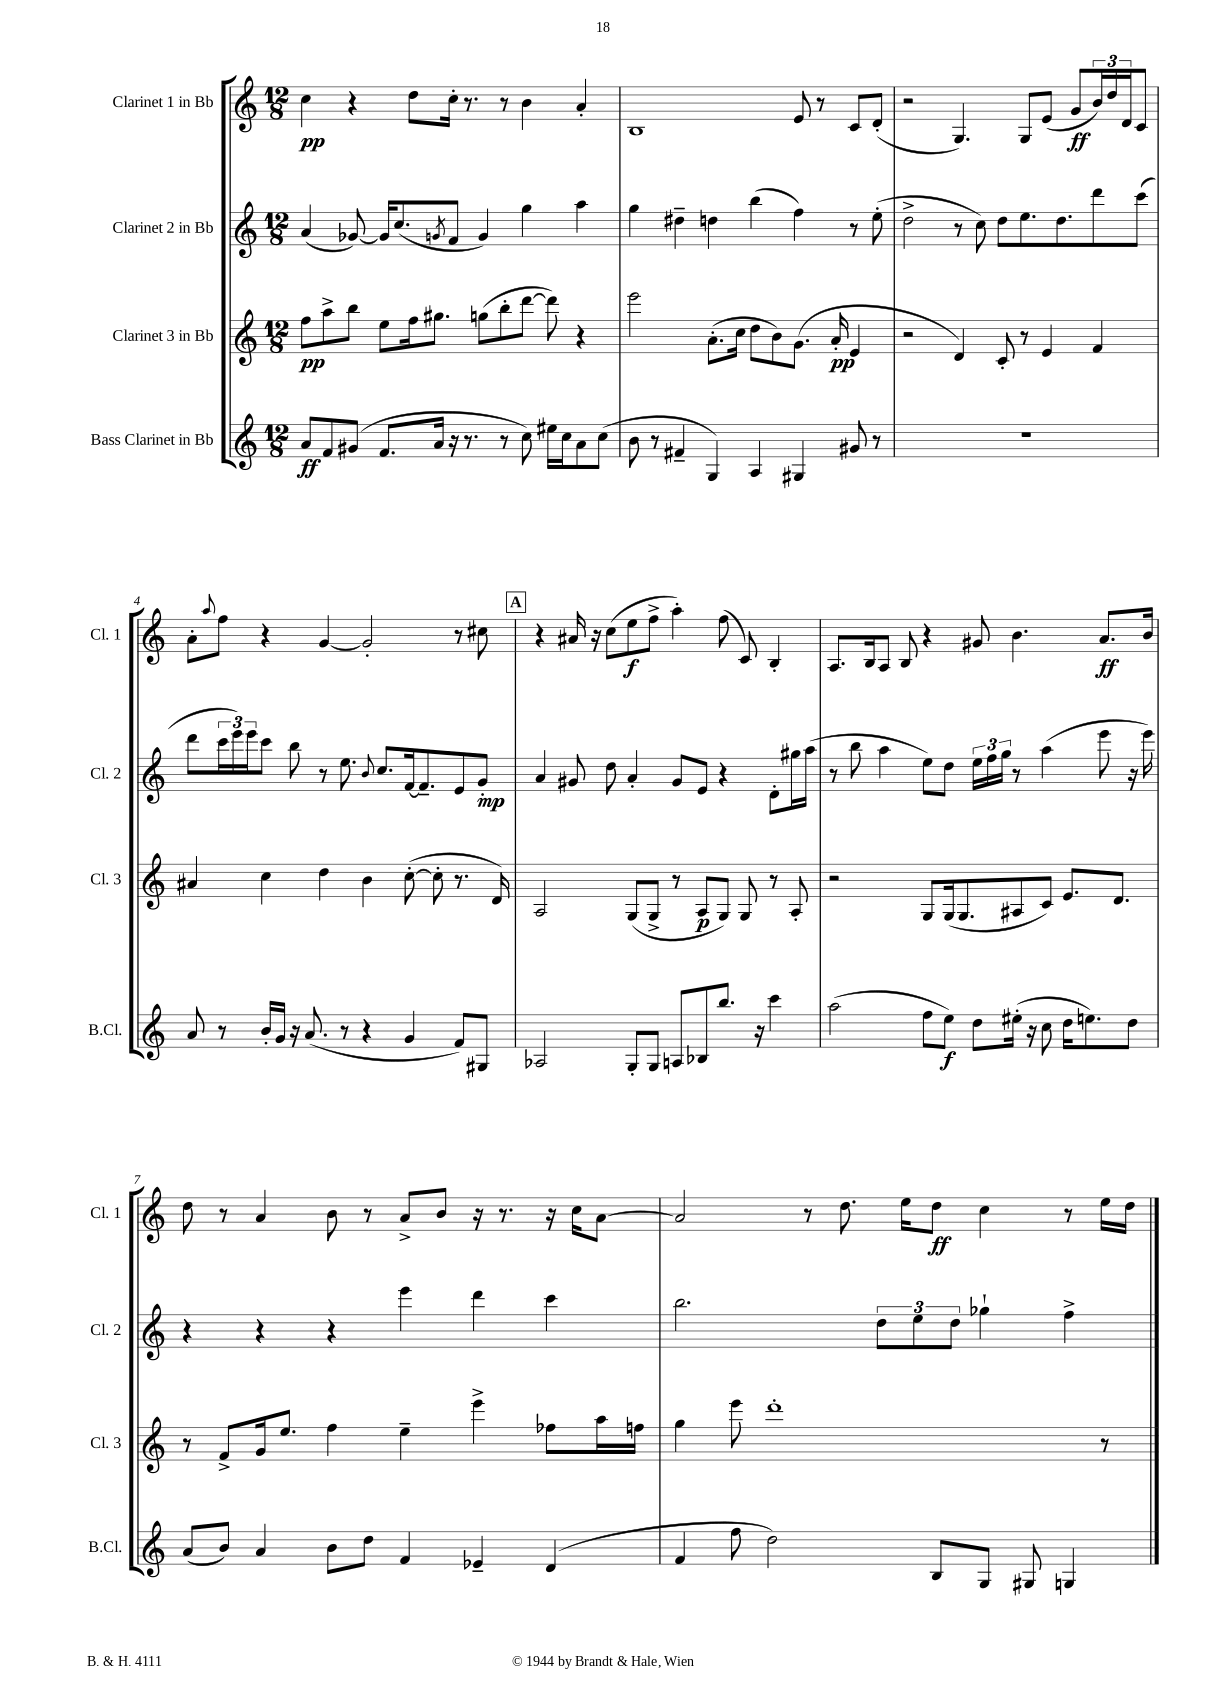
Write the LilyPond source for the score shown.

<<
\new StaffGroup <<
\new Staff = "s0" \with { instrumentName = "Clarinet 1 in Bb" shortInstrumentName = "Cl. 1" } {
    \clef treble \key c \major \numericTimeSignature \time 12/8
    c''4\pp r4 d''8 c''16-. r8. r8 b'4 a'4-. |
    b1 e'8 r8 c'8 d'8-.( |
    r2 g4.) g8 e'8( g'8\ff \tuplet 3/2 { b'16) d''16 d'16 } c'8 |
    a'8-. \appoggiatura { a''8 } f''8 r4 g'4~ g'2-. r8 cis''8 |
    \mark \markup { \box "A" } r4 ais'16 r16 c''8( e''8\f f''8-> a''4-.) f''8( c'8) b4-. |
    a8. b16 a8 b8 r4 gis'8 b'4. a'8.\ff b'16 |
    d''8 r8 a'4 b'8 r8 a'8-> b'8 r16 r8. r16 c''16 a'8~ |
    a'2 r8 d''8. e''16 d''8\ff c''4 r8 e''16 d''16 \bar "|." |
}
\new Staff = "s1" \with { instrumentName = "Clarinet 2 in Bb" shortInstrumentName = "Cl. 2" } {
    \clef treble \key c \major \numericTimeSignature \time 12/8
    a'4( ges'8~) ges'16 c''8.( \acciaccatura { g'8 } f'8 g'4) g''4 a''4 |
    g''4 dis''4-- d''4 b''4( f''4) r8 e''8-.( |
    d''2-> r8 c''8) d''8 e''8. d''8. d'''8 c'''8( |
    d'''8 \tuplet 3/2 { c'''16 e'''16) e'''16 } c'''8 b''8 r8 e''8. \appoggiatura { b'8 } c''8. f'16~ f'8.-- e'8 g'8-.\mp |
    \mark \markup { \box "A" } a'4 gis'8 d''8 a'4-. gis'8 e'8 r4 d'8-. gis''16 a''16( |
    r8 b''8 a''4 e''8) d''8 \tuplet 3/2 { e''16 f''16 g''16 } r8 a''4( e'''8 r16 e'''16) |
    r4 r4 r4 e'''4 d'''4 c'''4 |
    b''2. \tuplet 3/2 { d''8 e''8 d''8 } ges''4-! f''4-> \bar "|." |
}
\new Staff = "s2" \with { instrumentName = "Clarinet 3 in Bb" shortInstrumentName = "Cl. 3" } {
    \clef treble \key c \major \numericTimeSignature \time 12/8
    f''8\pp a''8-> b''8 e''8 f''16 gis''8. g''8( b''8-. d'''8~ d'''8) r4 |
    e'''2 a'8.-.( c''16 d''8 b'8) g'8.( a'16-.\pp e'4 |
    r2 d'4) c'8-. r8 e'4 f'4 |
    ais'4 c''4 d''4 b'4 c''8~-.( c''8-. r8. d'16) |
    \mark \markup { \box "A" } a2 g8( g8-> r8 a8\p g8) g8 r8 a8-. |
    r2 g8 g16( g8. ais8 c'8) e'8. d'8. |
    r8 f'8-> g'16 e''8. f''4 e''4-- e'''4-> fes''8 a''16 f''16 |
    g''4 e'''8 d'''1-. r8 \bar "|." |
}
\new Staff = "s3" \with { instrumentName = "Bass Clarinet in Bb" shortInstrumentName = "B.Cl." } {
    \clef treble \key c \major \numericTimeSignature \time 12/8
    a'8\ff f'8 gis'8( f'8. a'16 r16 r8. r8 c''8) eis''16 c''16 a'8 c''8( |
    b'8 r8 fis'4-- g4) a4 gis4 gis'8 r8 |
    R1. |
    a'8 r8 b'16-. g'16 r16 a'8.( r8 r4 g'4 f'8) gis8 |
    \mark \markup { \box "A" } aes2 g8-. g8 a8 bes8 b''8. r16 c'''4 |
    a''2( f''8 e''8\f) d''8 eis''16-.( r16 c''8 d''16 e''8.) d''8 |
    a'8( b'8) a'4 b'8 d''8 f'4 ees'4-- d'4( |
    f'4 f''8 d''2) b8 g8 gis8 g4 \bar "|." |
}
>>
>>
